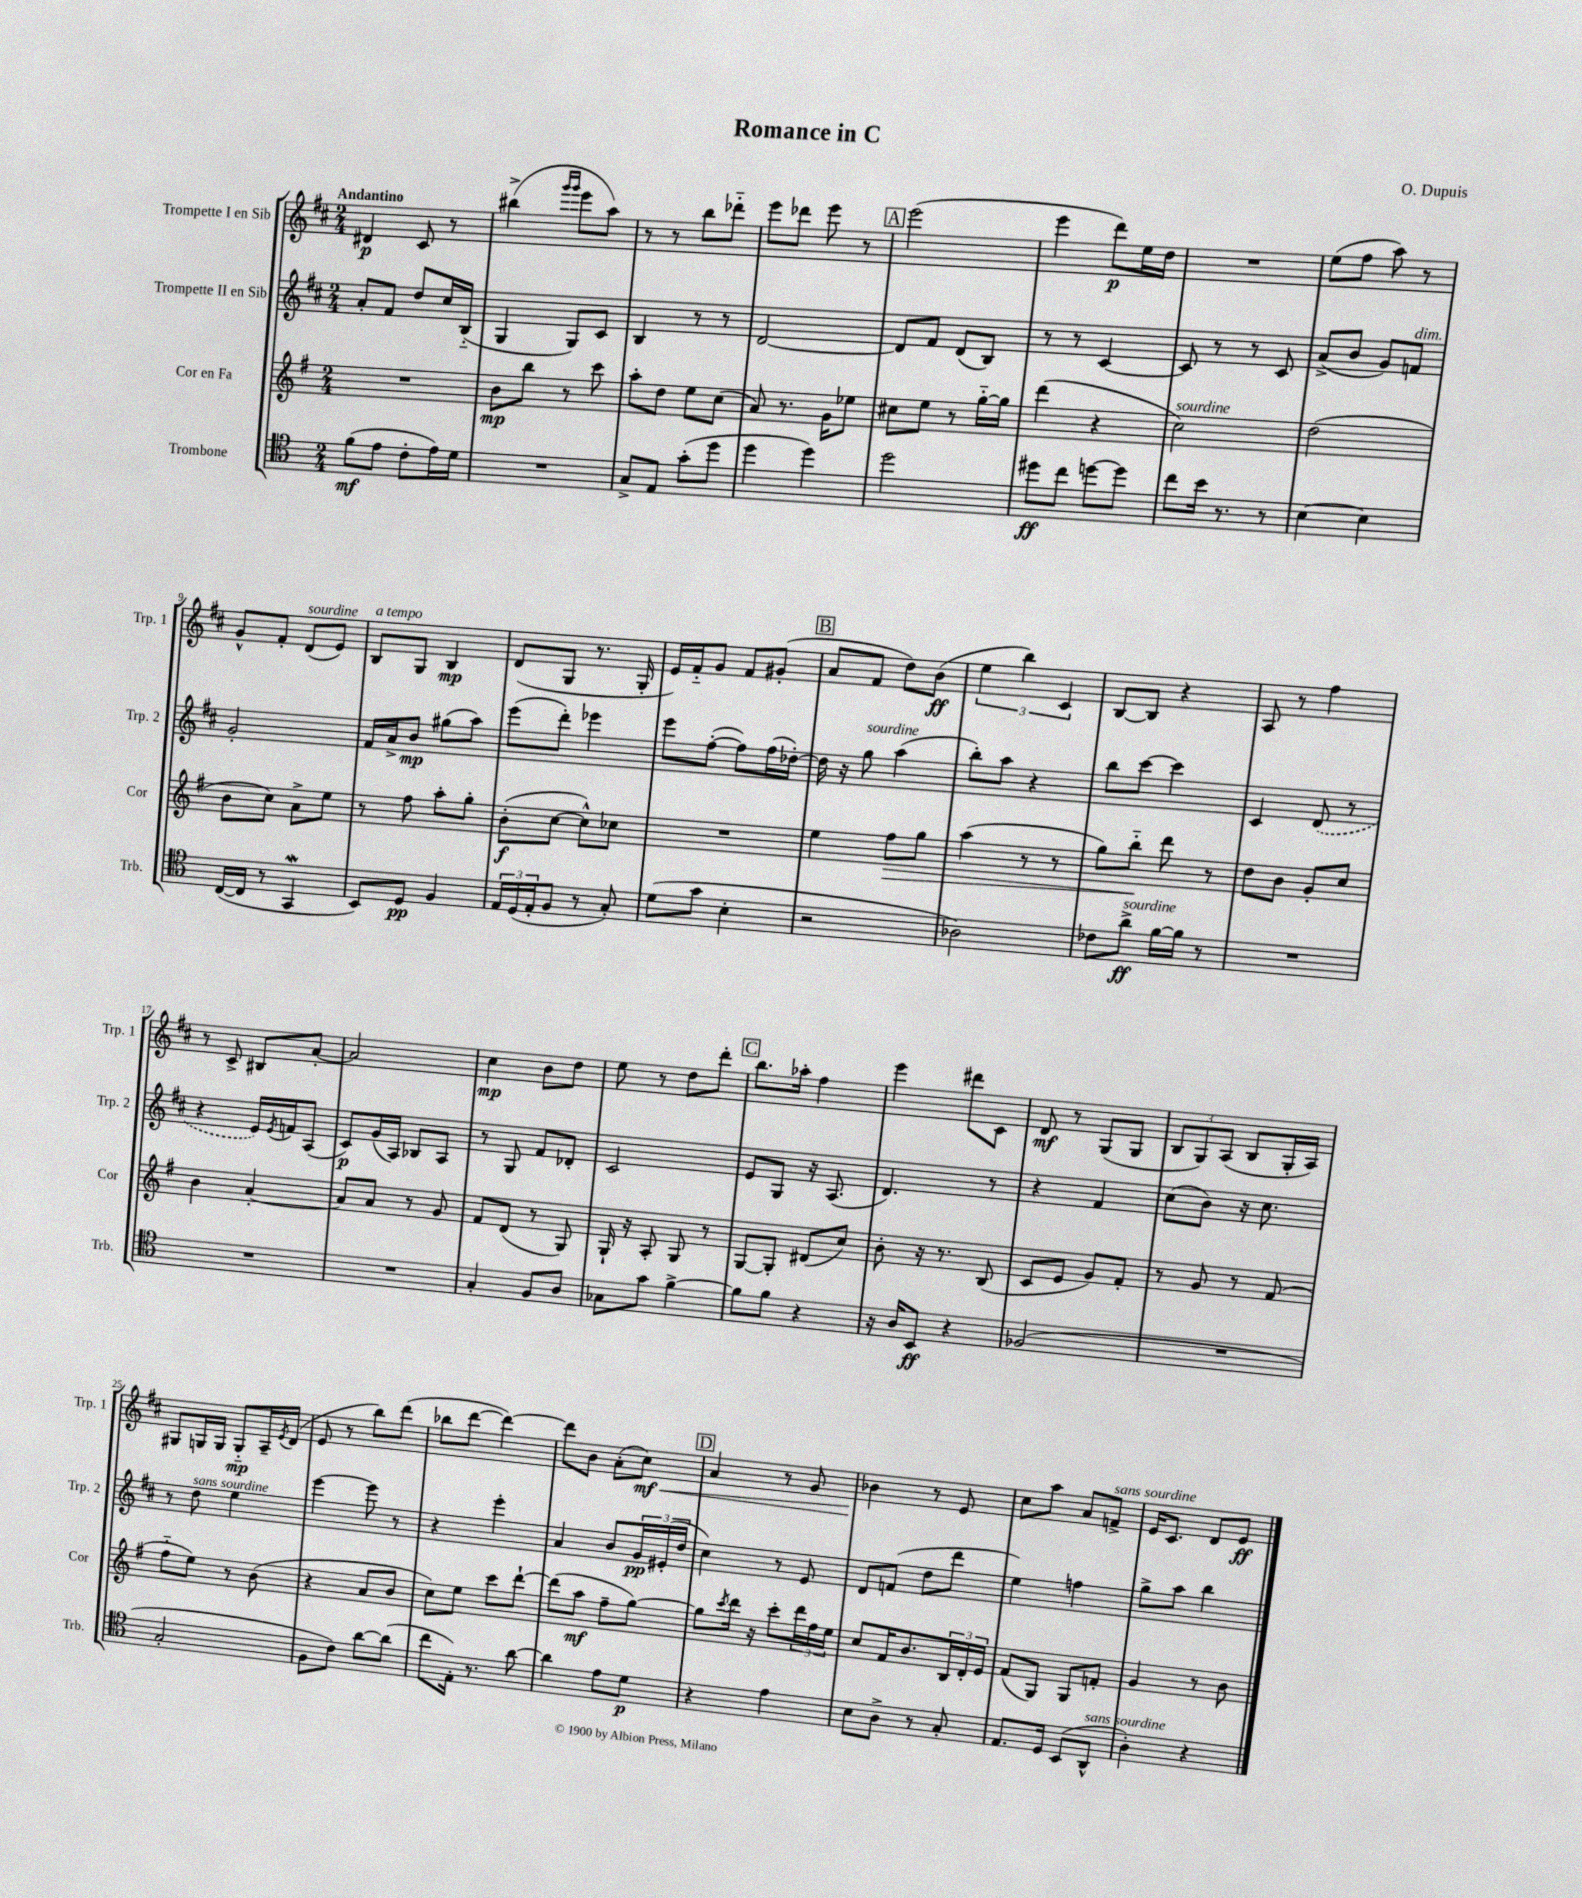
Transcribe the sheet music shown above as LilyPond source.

\header { title = "Romance in C" composer = "O. Dupuis" }
<<
\new StaffGroup <<
\new Staff = "s0" \with { instrumentName = "Trompette I en Sib" shortInstrumentName = "Trp. 1" } {
    \clef treble \key d \major \numericTimeSignature \time 2/4 \tempo "Andantino"
    dis'4\p cis'8 r8 |
    bis''4->( \grace { g'''16 g'''16 } e'''8 a''8) |
    r8 r8 b''8 des'''8-_ |
    e'''8 des'''8 e'''8 r8 |
    \mark \markup { \box "A" } e'''2( |
    e'''4 d'''8\p) e''16 d''16 |
    R2 |
    e''8( fis''8 a''8) r8 |
    g'8-^ fis'8-. d'8^\markup { \italic "sourdine" }( e'8) |
    b8^\markup { \italic "a tempo" } g8 b4\mp |
    d'8( g8 r8. g16-. |
    e'16) fis'16-_ g'8 fis'8 gis'8-.( |
    \mark \markup { \box "B" } a'8 fis'8 d''8) b'8\ff( |
    \tuplet 3/2 { e''4 b''4) cis'4 } |
    b8~ b8 r4 |
    a8 r8 fis''4 |
    r8 cis'8-> bis8 a'8~-. |
    a'2 |
    cis''4\mp b'8 d''8 |
    e''8 r8 d''8 d'''8-. |
    \mark \markup { \box "C" } b''8. aes''16-. fis''4 |
    e'''4 dis'''8 cis'8 |
    d'8\mf r8 g8( g8 |
    \tuplet 3/2 { b8 g8) a8( } b8 g16-. a16) |
    gis8 g16 g16 g8-_\mp a16-- \acciaccatura { e'8 } d'16( |
    e'8 r8 b''8) d'''8( |
    bes''8 d'''8~ d'''4~) |
    d'''8 b'8 a'8-.( cis''8\mf\<) |
    \mark \markup { \box "D" } a'4 r8 g'8 |
    bes'4\! r8 e'8 |
    cis''8 a''8 a'8 f'8->^\markup { \italic "sans sourdine" } |
    e'16 cis'8. d'8 e'8\ff \bar "|." |
}
\new Staff = "s1" \with { instrumentName = "Trompette II en Sib" shortInstrumentName = "Trp. 2" } {
    \clef treble \key d \major \numericTimeSignature \time 2/4
    a'8-. fis'8 d''8 cis''16 b16-_( |
    g4 g8) cis'8 |
    b4 r8 r8 |
    d'2~ |
    \mark \markup { \box "A" } d'8 fis'8 d'8( b8) |
    r8 r8 cis'4~ |
    cis'8 r8 r8 cis'8 |
    a'8->( b'8 g'8) f'8^\markup { \italic "dim." } |
    g'2-. |
    fis'16 a'16-> b'8\mp gis''8( a''8) |
    e'''8( d'''8-.) ees'''4 |
    e'''8 fis''8~-.( fis''8) fis''16( des''16~-.) |
    \mark \markup { \box "B" } des''16 r16 g''8^\markup { \italic "sourdine" } a''4( |
    b''8-.) a''8 r4 |
    b''8 cis'''8~ cis'''4 |
    cis'4 \once \slurDashed d'8( r8 |
    r4 e'16) \acciaccatura { e'8 } f'16 a8( |
    cis'8\p) g'16( a16) bes8 a8 |
    r8 g8 fis'8 des'8-. |
    cis'2 |
    \mark \markup { \box "C" } e'8 g8 r16 a8.( |
    d'4.) r8 |
    r4 fis'4 |
    cis''8( b'8) r16 cis''8. |
    r8 d''8^\markup { \italic "sans sourdine" } e''4 |
    e'''4~ e'''8 r8 |
    r4 e'''4-. |
    a'4 b'8 \tuplet 3/2 { g'16\pp eis'16-.( d''16 } |
    \mark \markup { \box "D" } cis''4) r8 e'8 |
    d'8 f'8( d''8 d'''8 |
    e''4) f''4 |
    g''8-> a''8 b''4 \bar "|." |
}
\new Staff = "s2" \with { instrumentName = "Cor en Fa" shortInstrumentName = "Cor" } {
    \clef treble \key g \major \numericTimeSignature \time 2/4
    R2 |
    b'8\mp b''8 r8 c'''8 |
    a''8-. d''8 e''8 c''8( |
    a'8) r8. g'16 ees''8 |
    \mark \markup { \box "A" } cis''8 e''8 r8 g''16~-_ g''16 |
    d'''4( r4 |
    c''2^\markup { \italic "sourdine" }) |
    d''2( |
    b'8 c''8) a'8-> e''8 |
    r8 fis''8 a''8-. g''8-. |
    b'8-.\f( c''8~ c''8-^) ces''8 |
    R2 |
    \mark \markup { \box "B" } e''4 fis''8\> g''8 |
    a''4( r8 r8 |
    g''8) b''8-_\! d'''8 r8 |
    d''8 b'8 g'8-. c''8 |
    b'4 a'4~-. |
    a'8 a'8 r8 g'8 |
    fis'8 d'8( r8 g8) |
    g16-! r16 a8-. g8 r8 |
    \mark \markup { \box "C" } g8~ g8-. dis'8( c''8) |
    b'8-. r16 r8. b8( |
    c'8 e'8 g'8) fis'8-. |
    r8 g'8 r8 fis'8( |
    fis''8-_ e''8) r8 b'8( |
    r4 a'8 b'8 |
    c''8) e''8 c'''8 d'''8~-! |
    d'''8( a''8\mf fis''8-- g''8~) |
    \mark \markup { \box "D" } g''8 \acciaccatura { c'''8 } d'''16 r16 c'''8-. \tuplet 3/2 { d'''16 fis''16 e''16 } |
    c''8 fis'16 b'8. \tuplet 3/2 { b16 d'16-. e'16 } |
    fis'8( g8) g8 f'8-. |
    g'4 r8 b'8 \bar "|." |
}
\new Staff = "s3" \with { instrumentName = "Trombone" shortInstrumentName = "Trb." } {
    \clef tenor \key c \major \numericTimeSignature \time 2/4
    f'8\mf( e'8 c'8-. e'16) d'16 |
    R2 |
    g8-> e8 g'8-.( d''8 |
    d''4 d''4) |
    \mark \markup { \box "A" } d''2 |
    dis''8\ff c''8 d''8~ d''8 |
    c''8 b'16 r8. r8 |
    b4~ b4 |
    c16~( c16 r8 g,4\mordent |
    b,8) d8\pp f4 |
    \tuplet 3/2 { e16 d16( e16-. } f8 r8 g8-.) |
    d'8( g'8 b4-. |
    \mark \markup { \box "B" } r2 |
    aes2) |
    ces'8 a'8->\ff^\markup { \italic "sourdine" } f'16~ f'16 r8 |
    R2 |
    R2 |
    R2 |
    g4-. f8 a8 |
    ges8 g'8 f'4~-> |
    \mark \markup { \box "C" } f'8 f'8 r4 |
    r16 a16 b,8\ff r4 |
    fes2( |
    R2 |
    g2-. |
    f8 c'8) a'8~ a'8( |
    c''8 e16-.) r8. a'8~ |
    a'4 e'8 d'8\p |
    \mark \markup { \box "D" } r4 e'4 |
    b8 a8-> r8 g8-. |
    e8. d16 b,8( a,8-^^\markup { \italic "sans sourdine" } |
    a4-.) r4 \bar "|." |
}
>>
>>
